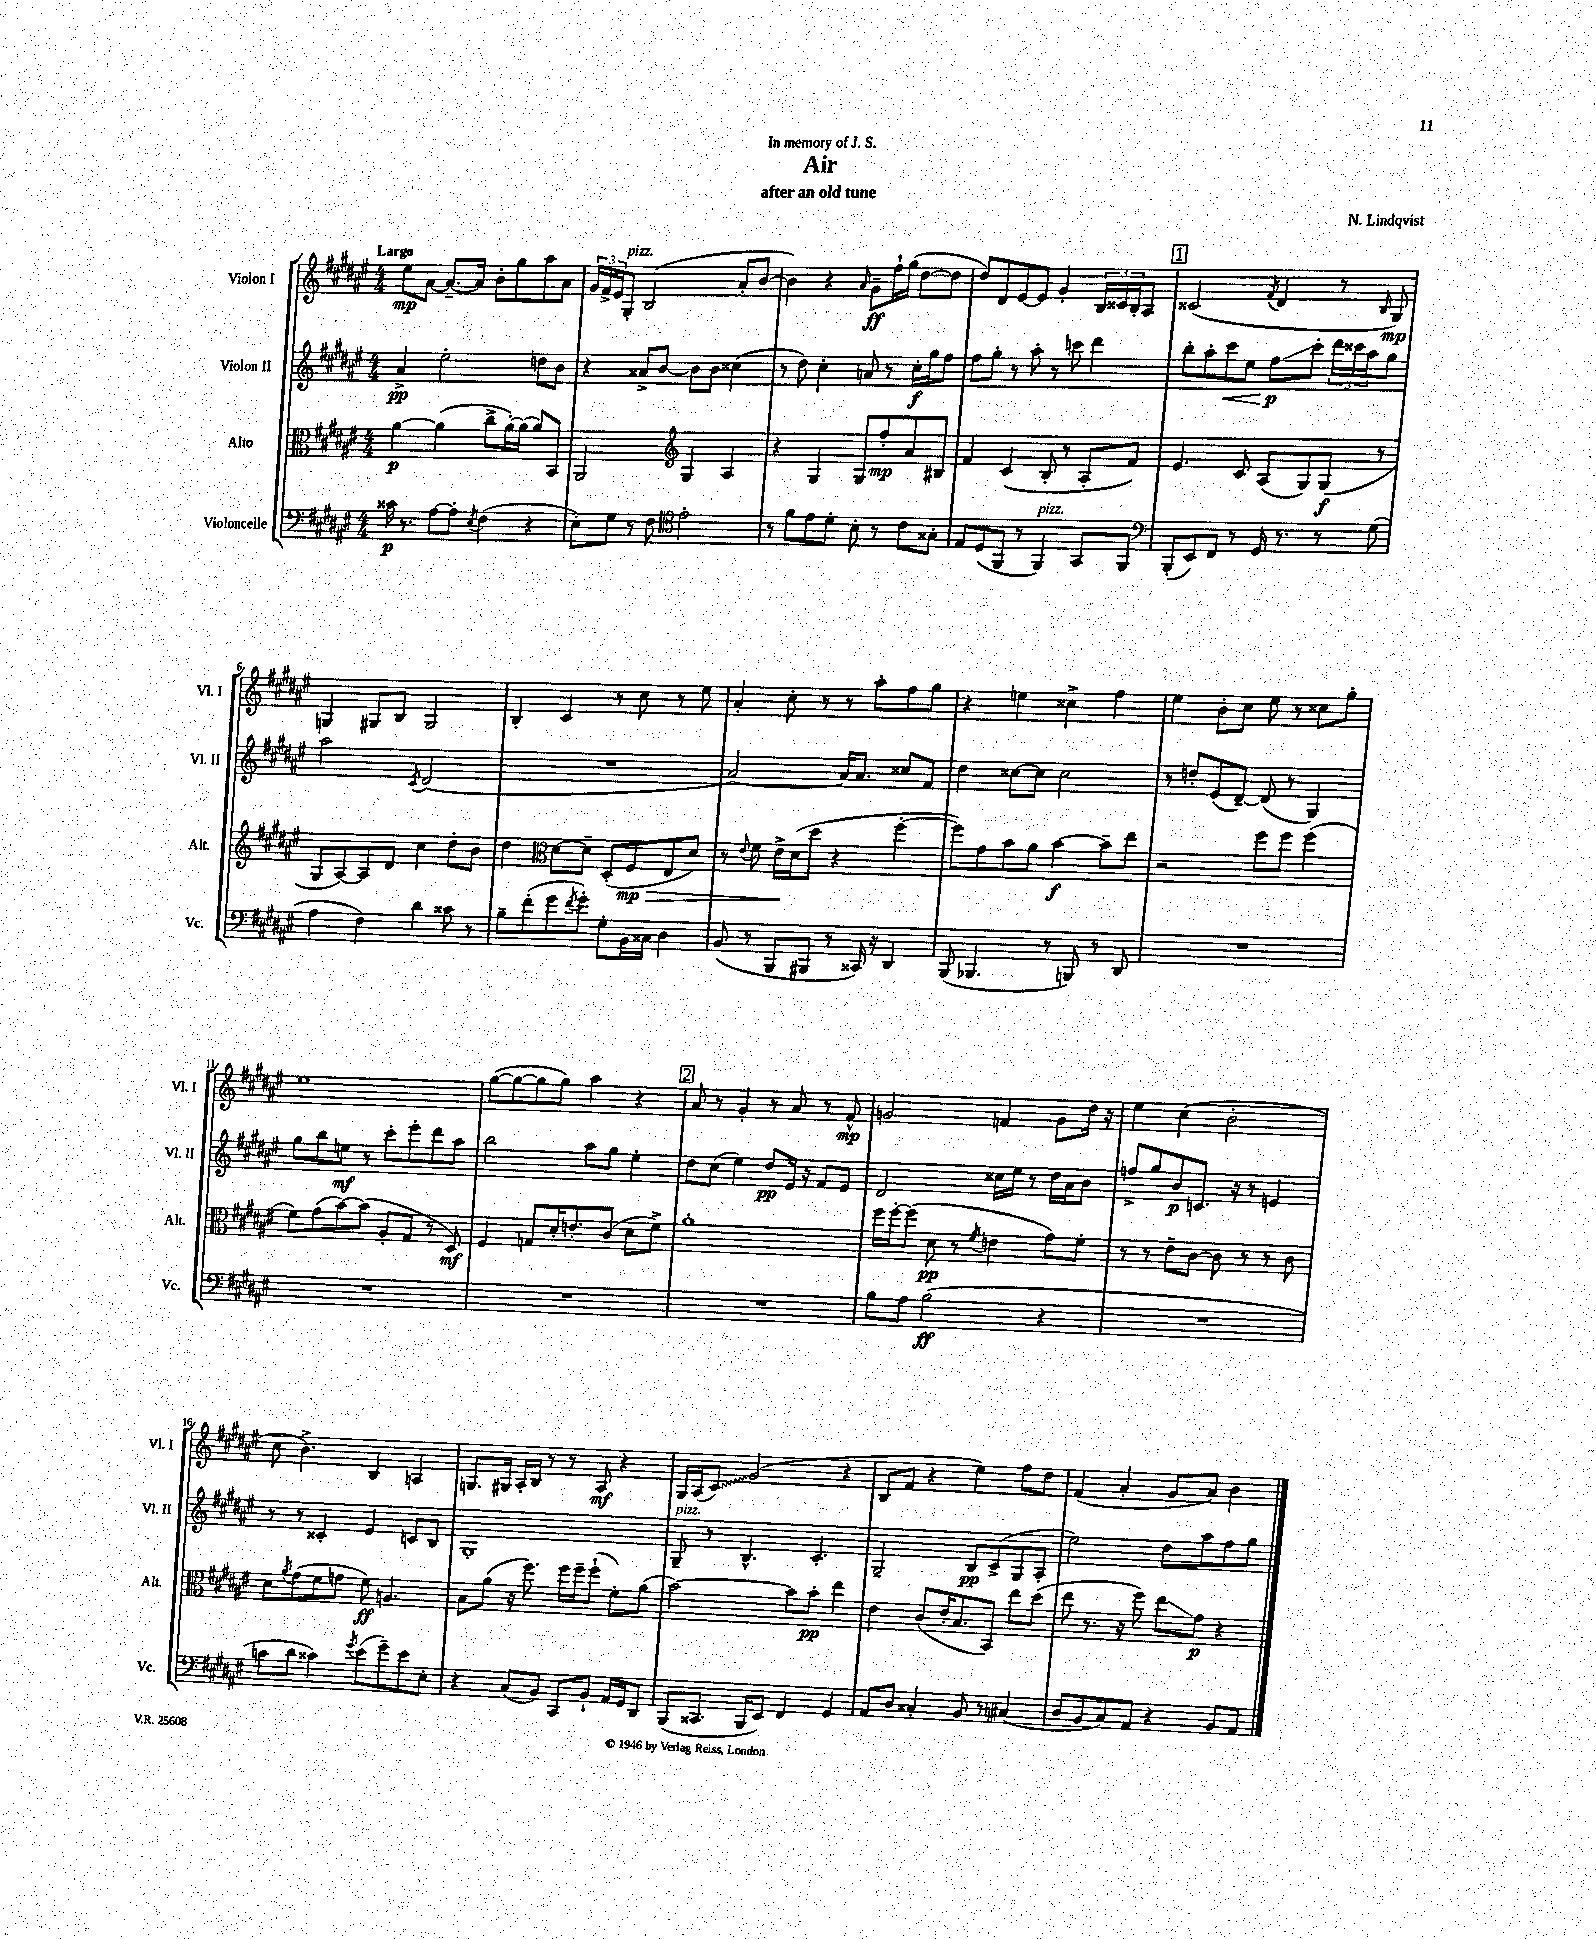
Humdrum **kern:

**kern	**kern	**kern	**kern
*staff4	*staff3	*staff2	*staff1
*clefF4	*clefC3	*clefG2	*clefG2
*k[f#c#g#d#a#e#]	*k[f#c#g#d#a#e#]	*k[f#c#g#d#a#e#]	*k[f#c#g#d#a#e#]
*M4/4	*M4/4	*M4/4	*M4/4
16c##	[4a#	4a#^	8ee#
8.r	.	.	.
.	.	.	[8a#
[8A#	(4a#]	2ee#'	8.a#~_
8A#']	.	.	.
.	.	.	16a#]
8qE#	.	.	.
(4F#	8cc#^	.	8b'
.	[16a#')	.	8gg#
.	(16a#]	.	.
4r	8a#)	8dd	8aa#
.	8BB	8b	8a#
=	=	=	=
8E#')	2AA#	4r	24g#
.	.	.	24f#^
.	.	.	24e#
8G#	.	.	8G#'
8r	.	8a##^	(2B
8F#	.	[8b	.
*clefC4	*clefG2	*	*
2e#'	4G#	8b]	.
.	.	8b	.
.	4A#	(4cc##	8a#'
.	.	.	[8b
=	=	=	=
8r	4r	8r	4b])
8f#	.	8dd#)	.
8e#	4G#	4cc#'	4r
8d#'	.	.	.
.	.	.	16qqa#
8B'	8G#	8a	8g#~
8r	8ff#'	8r	16ff#`
.	.	.	(16gg#
8c#	8a#	16cc#'	[8dd#
.	.	16gg#	.
8G##'	8B#	8ff#	8dd#]
=	=	=	=
8E#	4f#	8ff#	8dd#)
(8D#	.	8gg#'	8d#
8FF#	(4c#	8r	[8e#
8r	.	8aa#'	8e#]
4FF#)	8B'	8r	4g#'
.	8r	8ccc	.
8GG#	8A#'	4ddd#	24B
.	.	.	24c##
.	.	.	24B'
8FF#	8f#)	.	8A#
=	=	=	=
*clefF4	*	*	*
(8BBB'	4.e#	8bb'	(2c##
8EE#)	.	8aa#'	.
8FF#	.	8ccc#	.
8r	8c#	8ee#	.
.	.	.	8qf#
16GG#	(8A#	8ff#	4d#
8.r	.	.	.
.	8G#)	8ccc#'	.
8r	(8G#	24ddd#	8r
.	.	24ccc##	.
.	.	24aa#	.
.	.	.	16qqB
(8G#	8r	8gg#	8G#)
=	=	=	=
4A#	8G#	2aa#	4G
.	[8A#)	.	.
4F#)	8A#]	.	8G#
.	8d#	.	8B
.	.	8qc#	.
4d#	4cc#	(2d#	2G#
8c##	8dd#'	.	.
8r	8b	.	.
=	=	=	=
8B~	4dd#	1r	4B'
(8f#'	.	.	.
*	*clefC3	*	*
8g#	[8d#	.	4c#
8qf#	.	.	.
8g#')	8d#~]	.	.
8G#'	(8D#'	.	8r
16BB	8F#	.	8cc#
16C##	.	.	.
4D#	8E#	.	8r
.	8d#)	.	8ee#
=	=	=	=
(8BB	8r	[2a#)	4a#'
.	8qqe#	.	.
8r	8f#	.	.
8BBB	16e#^	.	8cc#'
.	(16d#	.	.
8BBB#	8dd#	.	8r
8r	4r	16a#]	8r
.	.	8.a#	.
16CC##)	.	.	8aa#'
16r	.	.	.
4DD#	[4ff#'	8cc##	8ff#
.	.	8f#	8gg#
=	=	=	=
(8BBB	8ff#])	4dd#	4r
4.BBB-	8g#	.	.
.	8b	[8cc##	4ee
.	8a#	8cc##]	.
8r	[4b	2cc##	4cc##^
8BBB)	.	.	.
8r	8b~]	.	4ff#
8DD#	8ee#	.	.
=	=	=	=
1r	2r	8r	4ee#
.	.	8dd'	.
.	.	(8e#	8b'
.	.	[8d#~)	8cc#
.	8ff#	(8d#]	8ee#
.	8ff#	8r	8r
.	(4ff#	4G#)	8cc##
.	.	.	8gg#'
=	=	=	=
1r	8f#)	8gg#	1ee#
.	(8g#	8bb	.
.	[8b)	8ee	.
.	(8b]	8r	.
.	8A#'	8ccc#'	.
.	8G#	8eee#'	.
.	8r	8ddd#	.
.	8D#)	8aa#	.
=	=	=	=
1r	4F#	2bb	([8gg#
.	.	.	8gg#_
.	8G	.	8gg#]
.	16d#'	.	8gg#)
.	8.e'	.	.
.	.	8aa#	4aa#
.	(8c#	8gg#	.
.	8d#	4ee#'	4r
.	8f#^)	.	.
=	=	=	=
1r	1a#'	8dd#	8a#
.	.	(8cc#	8r
.	.	4ee#)	4g#'
.	.	8dd#	8r
.	.	16e#	8a#
.	.	16r	.
.	.	8f#	8r
.	.	8e#	8f#^^
=	=	=	=
8B	16ff#	2d#	2g
.	[16ff#'	.	.
8A#	(8ff#]	.	.
(2B	8d#	.	.
.	8r	.	.
.	8qf#	.	.
.	4e	16cc##	4f
.	.	16ee#	.
.	.	8r	.
4r	8g#)	16dd#	8g
.	.	16a#	.
.	8f#'	8b	16dd#
.	.	.	16r
=	=	=	=
1r	8r	8ff^	4ee#
.	8r	8gg#	.
.	8e#~	8b	(4cc#
.	[8c#	8.c	.
.	8c#]	.	2b'
.	.	16r	.
.	8r	8r	.
.	8r	4e	.
.	8c#	.	.
=	=	=	=
8c	8d#	8r	8cc#
.	8qa#	.	.
8d#	(8g#	8r	4.b^)
4c##)	8f#	4c##'	.
.	8g	.	.
8qg#	.	.	.
(8e#	8f#)	4e#	4B
8g#~)	4.A	.	.
8e#	.	8c	4A
8E#'	.	8B	.
=	=	=	=
4r	8B	1G#'	8.G
.	(8a#	.	.
.	.	.	16G#
(8C#	16r	.	16A#'
.	8.ff#)	.	16B
8BB)	.	.	8r
8CC#	16ff#	.	8r
.	16ff#~	.	.
8BB`	(8ff#`	.	8A#
16AA#	8f#')	.	4r
16GG#	.	.	.
8DD#	(8a#	.	.
=	=	=	=
(8BBB	[2b)	8G#~	16G#
.	.	.	(16A#
8.CC##	.	8r	8c#)
.	.	4.B^^	(2g#
16BBB	.	.	.
8EE#)	.	.	.
4FF#	8b]	.	.
.	8b'	4.c#'	.
4GG#	4ee#	.	4r
=	=	=	=
8AA#	4e#	2G#~	8B
8D#	.	.	8f#
4C##'	(8c#	.	4r
.	16e#'	.	.
.	8.B	.	.
8BB	.	8B	4ee#)
8r	8BB)	(8c#^	.
(4C#	8ee#	8G#	8ff#
.	(8dd#	8A#'	8dd#
=	=	=	=
8D#	8ee#	2ee#)	(4f#
8BB	8.r	.	.
8C#)	.	.	4a#'
.	16r	.	.
8AA#	8ff#)	.	.
4r	8ee#	8dd#	8g#
.	8g#	8aa#	8a#)
8BB	4r	8ff#	4b
8AA#	.	8gg#	.
==	==	==	==
*-	*-	*-	*-
